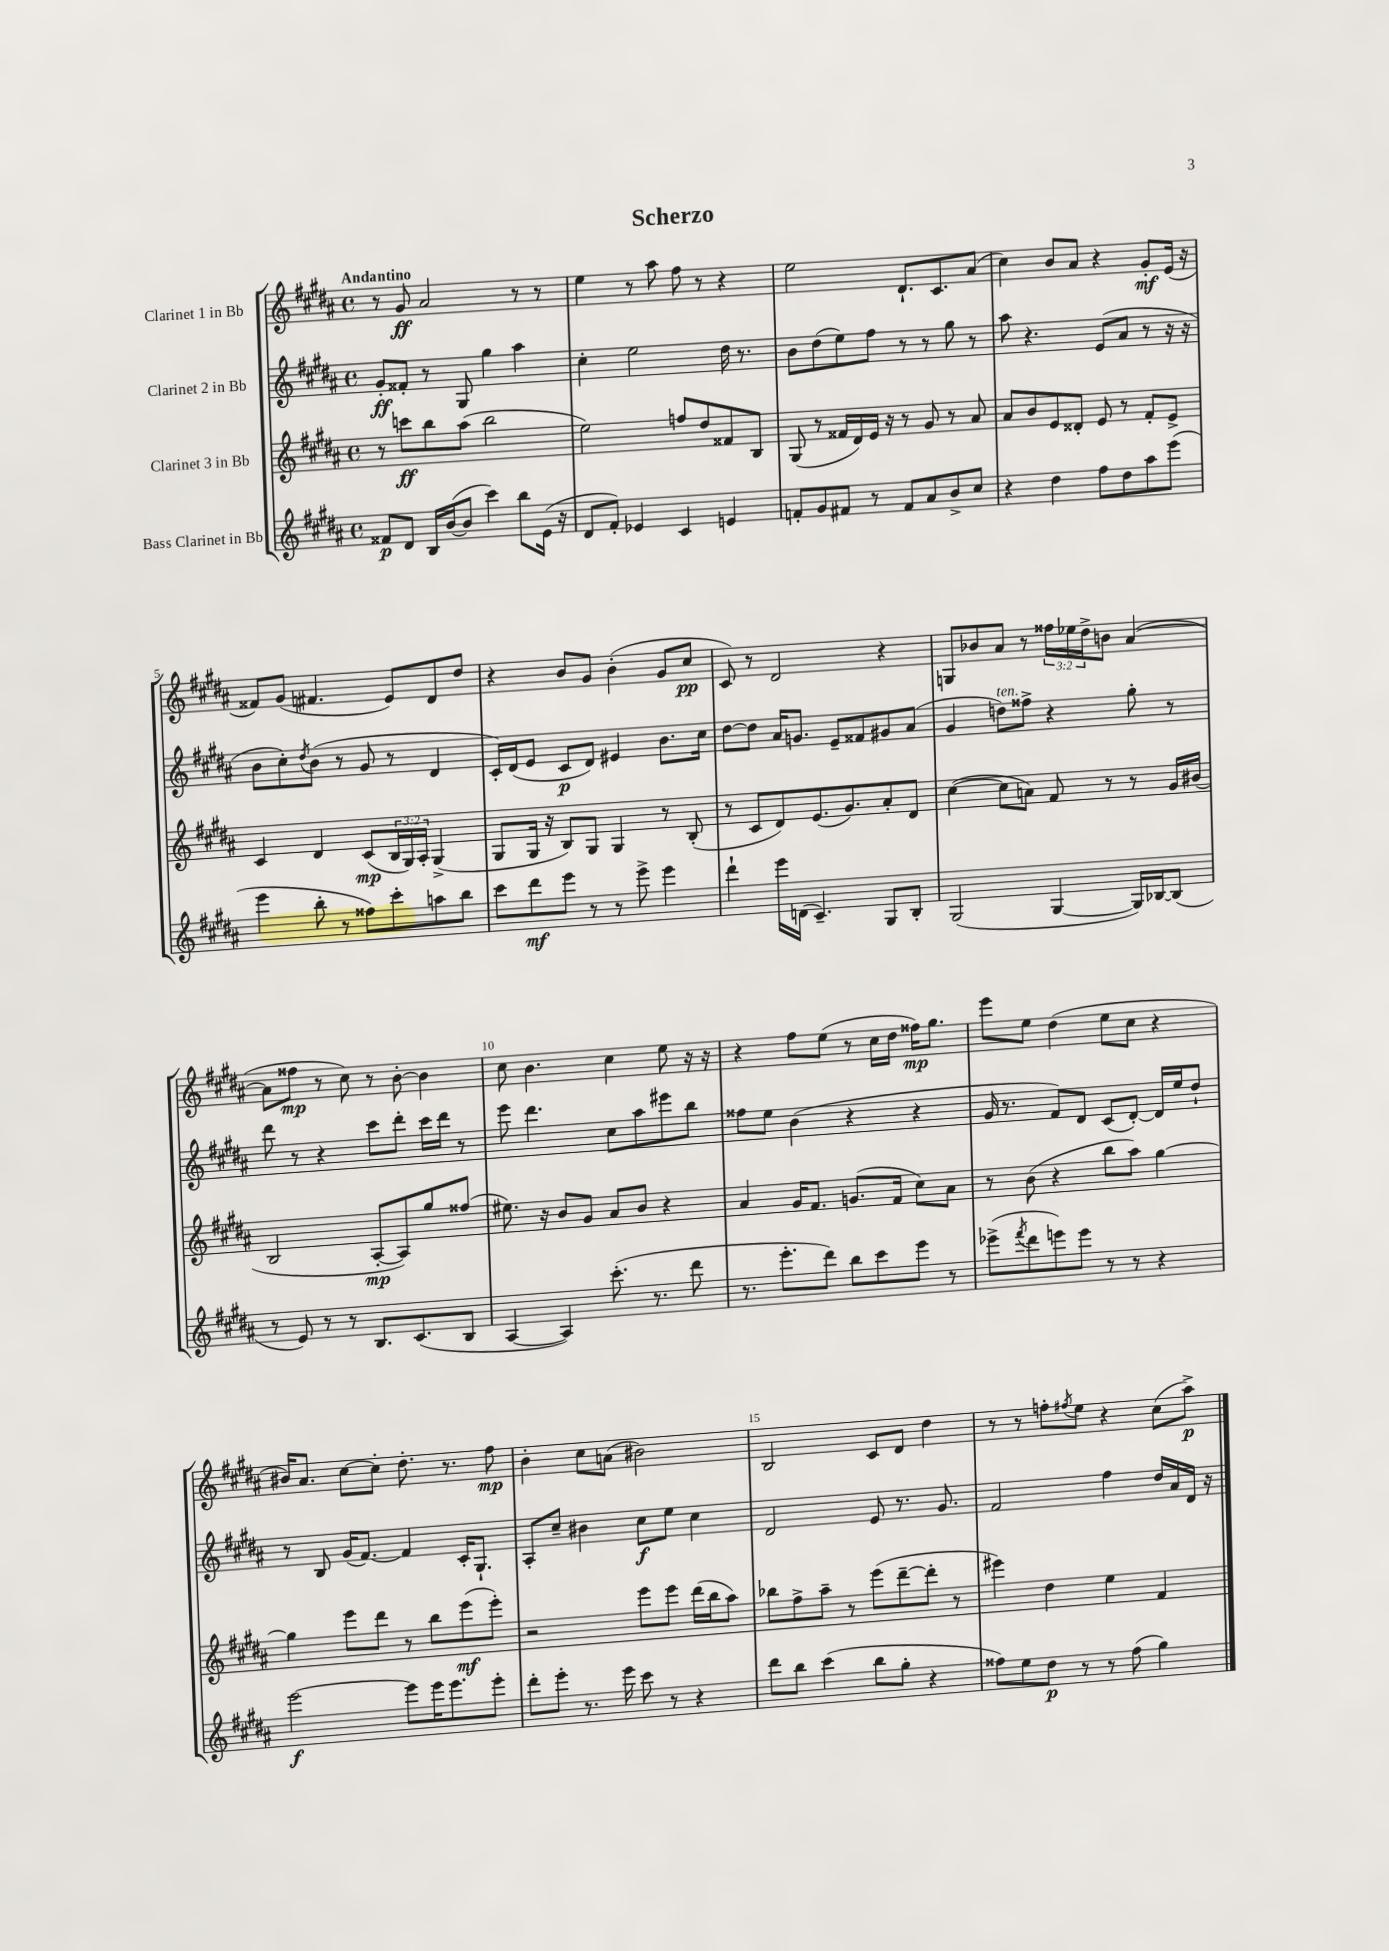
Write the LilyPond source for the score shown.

\header { title = "Scherzo" }
<<
\new StaffGroup <<
\new Staff = "s0" \with { instrumentName = "Clarinet 1 in Bb" } {
    \clef treble \key b \major \defaultTimeSignature \time 4/4 \override Staff.TupletNumber.text = #tuplet-number::calc-fraction-text \tempo "Andantino"
    r8 gis'8\ff ais'2 r8 r8 |
    e''4 r8 ais''8 fis''8 r8 r4 |
    e''2 dis'8.-! cis'8. ais'8( |
    cis''4) b'8 ais'8 r4 gis'8-.\mf e'16( r16 |
    fisis'8) gis'8( fis'4. e'8) dis'8 dis''8 |
    r4 b'8 gis'8 b'4-.( gis'8 cis''8\pp |
    cis'8) r8 dis'2 r4 |
    g8 bes'8 ais'8 r8 \tuplet 3/2 { fisis''16 ees''16 dis''16-> } b'8 ais'4~( |
    ais'8 fisis''8\mp r8 cis''8) r8 b'8~-. b'4 |
    cis''8 b'4. cis''4 e''8 r16 r16 |
    r4 fis''8 e''8( r8 cis''16 dis''16 fisis''16\mp) gis''8. |
    e'''8 e''8 dis''4( e''8 cis''8 r4 |
    bis'16) ais'8. cis''8~ cis''8-. dis''8.-. r8. fis''8\mp |
    b'4-. cis''8 a'8( bis'2) |
    b2 cis'8 dis'8 dis''4 |
    r8 r8 f''8-. \acciaccatura { fis''8 } e''8 r4 cis''8( ais''8->\p) \bar "|." |
}
\new Staff = "s1" \with { instrumentName = "Clarinet 2 in Bb" } {
    \clef treble \key b \major \defaultTimeSignature \time 4/4
    gis'8-.\ff fisis'8-. r8 gis8 gis''4 ais''4 |
    cis''4-. e''2 dis''16 r8. |
    b'8 dis''8( e''8) fis''8 r8 r8 gis''8 r8 |
    ais''8 r4. e'8( ais'8 r8 r16 r16 |
    b'8 cis''8-.) \acciaccatura { dis''8 } b'8( r8 gis'8 r8 dis'4 |
    cis'16-.) dis'16( e'8 cis'8\p dis'8) eis'4 b'8. cis''16 |
    dis''8~ dis''8 ais'16 g'8. e'8-- fisis'8 gis'8 ais'8( |
    gis'4 d''8^\markup { \italic "ten." }) fisis''8-> r4 gis''8-. r8 |
    dis'''8 r8 r4 cis'''8 dis'''8-. cis'''16 dis'''16 r8 |
    e'''8 dis'''4. cis''8 ais''8 eis'''8 b''8 |
    fisis''8 e''8 b'4( r4 r4 |
    gis'16 r8. fis'8) dis'8 cis'8( dis'8~-.) dis'16 e''16 dis''8-! |
    r8 b8 gis'16( fis'8.~) fis'4 cis'16-. gis8.-! |
    ais8-. cis''8-- bis'4 cis''8\f e''8 cis''4 |
    dis'2 e'8 r8. gis'8. |
    fis'2 fis''4 dis''16 ais'16 dis'16 r16 \bar "|." |
}
\new Staff = "s2" \with { instrumentName = "Clarinet 3 in Bb" } {
    \clef treble \key b \major \defaultTimeSignature \time 4/4 \override Staff.TupletNumber.text = #tuplet-number::calc-fraction-text
    r8 c'''8\ff b''8 ais''8( b''2 |
    e''2) f''8 dis''8 fisis'8 b8 |
    gis8( r8 fisis'16 dis'16) e'16 r16 r8 gis'8 r8 ais'8 |
    ais'8 b'8 e'8 disis'8-. e'8 r8 fis'8-. e'8-> |
    cis'4 dis'4 cis'8\mp( \tuplet 3/2 { b16 gis16) ais16-. } gis4->( |
    gis8 gis16 r16 b8) gis8 gis4 r8 b8-.( |
    r8 cis'8 dis'8) e'8.( gis'8.) ais'8-. dis'8 |
    cis''4~( cis''8 a'8) fis'8 r8 r8 gis'16 bis'16( |
    b2 ais8~-.\mp ais8) gis''8 fisis''8( |
    eis''8.) r16 b'8 gis'8 ais'8 b'8 r4 |
    ais'4 gis'16 fis'8. g'8.( fis'16 cis''8) ais'8 |
    r8 b'8( r4 b''8 ais''8) gis''4~ |
    gis''4 e'''8 dis'''8 r8 b''8 e'''8\mf( e'''8-.) |
    r2 e'''8 e'''8 dis'''16( b''16 ais''8) |
    bes''8 fis''8-> ais''8-- r8 e'''8( dis'''8~-- dis'''8-. r8 |
    eis'''4) dis''4 e''4 fis'4 \bar "|." |
}
\new Staff = "s3" \with { instrumentName = "Bass Clarinet in Bb" } {
    \clef treble \key b \major \defaultTimeSignature \time 4/4
    fisis'8\p dis'8 b16 b'16~( b'8 cis'''4) b''8 e'16( r16 |
    dis'8 fis'8-.) ees'4 cis'4 e'4 |
    f'8-. gis'8 fis'8 r8 fis'8 ais'8 b'8-> cis''8 |
    r4 dis''4 fis''8 dis''8 ais''8 e'''8( |
    e'''4 b''8-. r8 fisis''8) cis'''8-. a''8 b''8 |
    cis'''8 dis'''8\mf e'''8 r8 r8 e'''8-> e'''4 |
    dis'''4-! e'''16 d'16( cis'4.--) gis8 b8-. |
    gis2( gis4~ gis16) bes16~ bes8( |
    r8 e'8) r8 r8 b8. cis'8.( b8 |
    ais4~ ais4) cis'''8.-.( r8. dis'''8 |
    r8. e'''8.-. dis'''8) b''8 cis'''8 e'''8 r8 |
    ees'''8->( \acciaccatura { fis'''8 } dis'''8 e'''8) e'''8 r8 r8 r4 |
    e'''2~\f e'''8 e'''16 e'''8. e'''8-. |
    dis'''8-. e'''8-. r8. e'''16 cis'''8 r8 r4 |
    dis'''8 b''8 cis'''4( b''8 gis''8-. r4 |
    fisis''8) e''8 dis''8\p r8 r8 fisis''8( gis''4) \bar "|." |
}
>>
>>
\layout { \context { \Score \override BarNumber.break-visibility = ##(#f #t #t) barNumberVisibility = #(every-nth-bar-number-visible 5) } }
